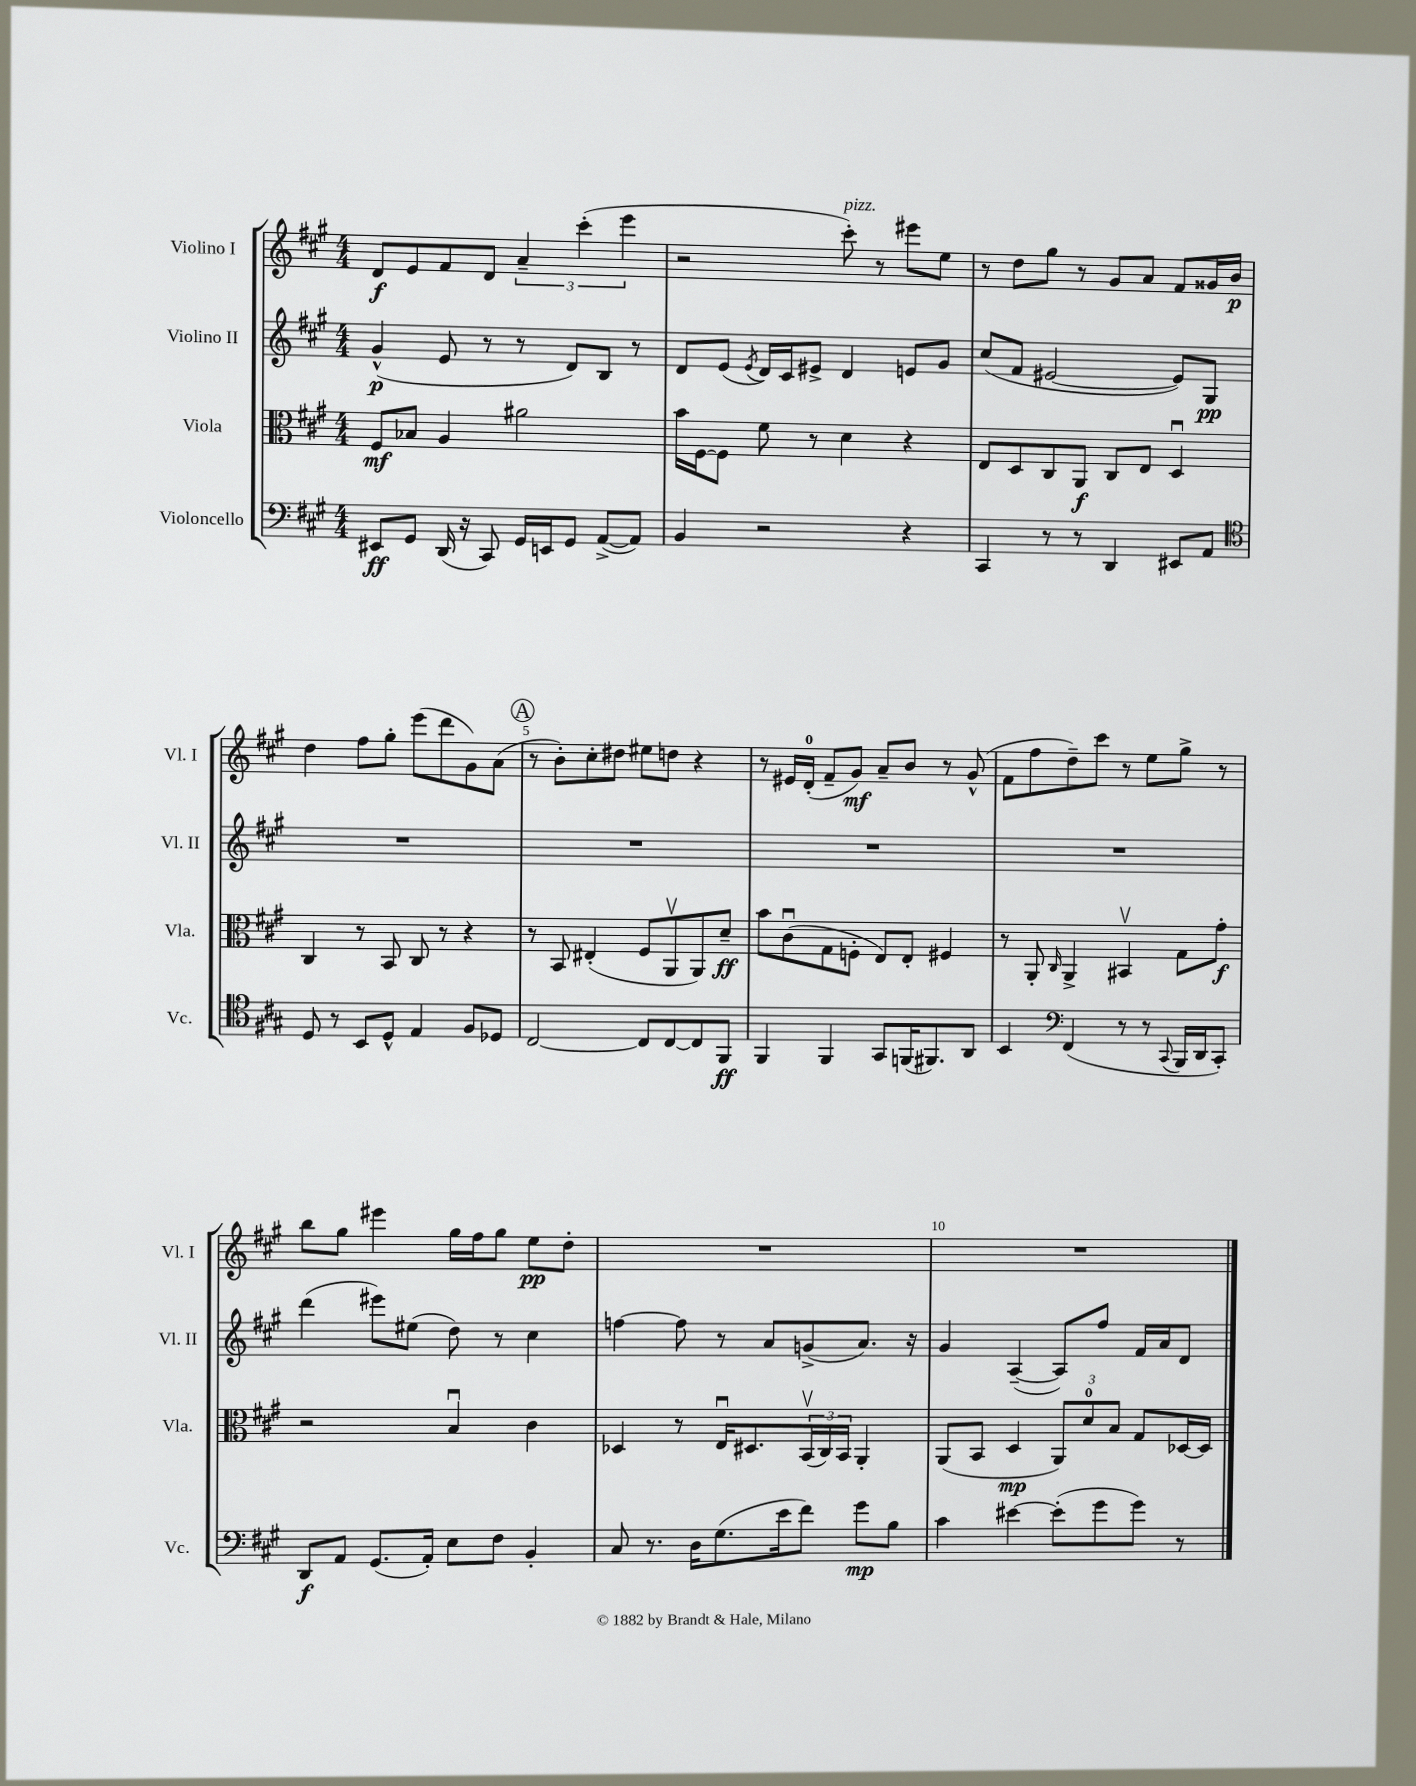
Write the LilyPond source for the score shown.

<<
\new StaffGroup <<
\new Staff = "s0" \with { instrumentName = "Violino I" shortInstrumentName = "Vl. I" } {
    \clef treble \key a \major \numericTimeSignature \time 4/4
    d'8\f e'8 fis'8 d'8 \tuplet 3/2 { a'4-- cis'''4-.( e'''4 } |
    r2 cis'''8-.^\markup { \italic "pizz." }) r8 eis'''8 e''8 |
    r8 d''8 gis''8 r8 gis'8 a'8 fis'8 gisis'16 b'16\p |
    d''4 fis''8 gis''8-. e'''8( d'''8 gis'8) a'8( |
    \mark \markup { \circle "A" } r8 b'8-.) cis''8-. dis''8 eis''8 d''8 r4 |
    r8 eis'16 d'16-0-.( fis'8-- gis'8\mf) a'8-- b'8 r8 gis'8-^( |
    fis'8 fis''8 d''8--) cis'''8 r8 e''8 gis''8-> r8 |
    b''8 gis''8 eis'''4 gis''16 fis''16 gis''8 e''8\pp d''8-. |
    R1 |
    R1 \bar "|." |
}
\new Staff = "s1" \with { instrumentName = "Violino II" shortInstrumentName = "Vl. II" } {
    \clef treble \key a \major \numericTimeSignature \time 4/4
    gis'4-^\p( e'8 r8 r8 d'8) b8 r8 |
    d'8 e'8( \acciaccatura { e'8 } d'16) cis'16 eis'8-> d'4 e'8 gis'8 |
    cis''8( fis'8 eis'2~ eis'8) gis8\pp |
    R1 |
    \mark \markup { \circle "A" } R1 |
    R1 |
    R1 |
    d'''4( eis'''8) eis''8( d''8) r8 cis''4 |
    f''4~ f''8 r8 a'8 g'8->( a'8.) r16 |
    gis'4 a4~--( a8) fis''8 fis'16 a'16 d'8 \bar "|." |
}
\new Staff = "s2" \with { instrumentName = "Viola" shortInstrumentName = "Vla." } {
    \clef alto \key a \major \numericTimeSignature \time 4/4
    fis8\mf bes8 a4 ais'2 |
    b'16 fis16~ fis8 fis'8 r8 d'4 r4 |
    e8 d8 cis8 a,8\f cis8 e8 d4\downbow |
    cis4 r8 b,8 cis8 r8 r4 |
    \mark \markup { \circle "A" } r8 b,8 eis4-.( fis8 a,8\upbow a,8) d'8--\ff |
    b'8 cis'8\downbow( gis8 f8-. e8) e8-. fis4 |
    r8 a,8-. \grace { cis16 } a,4-> bis,4\upbow gis8 gis'8-.\f |
    r2 b4\downbow cis'4 |
    des4 r8 e16\downbow dis8. \tuplet 3/2 { b,16\upbow( cis16) b,16 } a,4-. |
    a,8( b,8 d4\mp \tuplet 3/2 { a,8) d'8-0 b8 } gis8 des16~ des16 \bar "|." |
}
\new Staff = "s3" \with { instrumentName = "Violoncello" shortInstrumentName = "Vc." } {
    \clef bass \key a \major \numericTimeSignature \time 4/4
    eis,8\ff gis,8 d,16( r16 cis,8) gis,16 e,16 gis,8 a,8~->( a,8) |
    b,4 r2 r4 |
    cis,4 r8 r8 d,4 eis,8 a,8 |
    \clef tenor d8 r8 b,8 d8-^ e4 fis8 des8 |
    \mark \markup { \circle "A" } cis2~ cis8 cis8~ cis8 fis,8\ff |
    fis,4 fis,4 gis,8 f,16( fis,8.) a,8 |
    b,4 \clef bass fis,4( r8 r8 \appoggiatura { cis,8 } b,,16 d,16 cis,8-.) |
    d,8\f a,8 gis,8.( a,16-.) e8 fis8 b,4-. |
    cis8 r8. d16 gis8.( e'16 fis'8) gis'8\mp b8 |
    cis'4 eis'4~ eis'8-.( gis'8 gis'8) r8 \bar "|." |
}
>>
>>
\layout { \context { \Score \override BarNumber.break-visibility = ##(#f #t #t) barNumberVisibility = #(every-nth-bar-number-visible 5) } }
